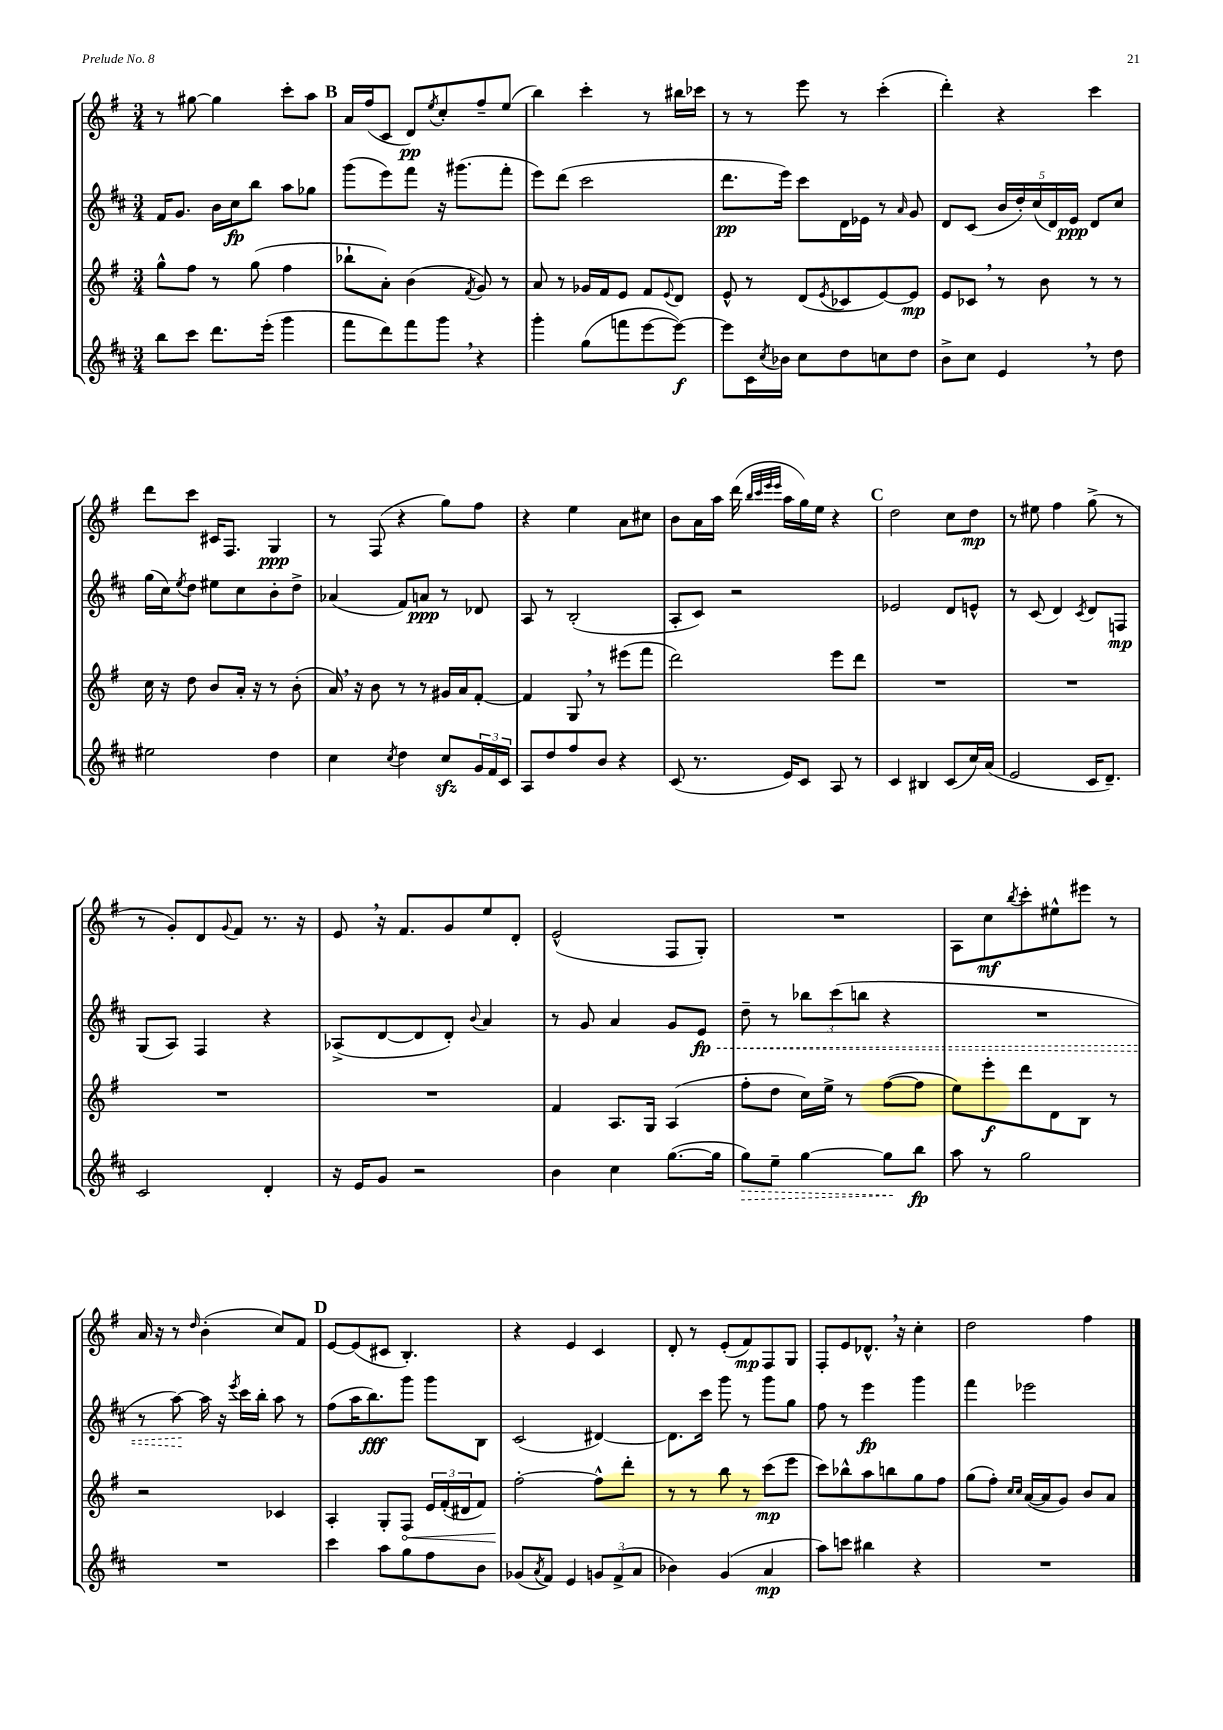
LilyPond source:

<<
\new StaffGroup <<
\new Staff = "s0" {
    \clef treble \key g \major \numericTimeSignature \time 3/4
    r8 gis''8~ gis''4 c'''8-. a''8 |
    \mark \markup { \bold "B" } a'16 fis''16( c'8 d'8\pp) \acciaccatura { e''8 } c''8-. fis''8-- e''8( |
    b''4) c'''4-. r8 bis''16 ces'''16 |
    r8 r8 e'''8 r8 c'''4-.( |
    d'''4-.) r4 c'''4 |
    d'''8 c'''8 cis'16 fis8. g4\ppp |
    r8 fis8( r4 g''8) fis''8 |
    r4 e''4 a'8 cis''8 |
    b'8 a'16 a''16 d'''16( \grace { b''32 c'''32 e'''32 e'''32 } a''16 g''16) e''16 r4 |
    \mark \markup { \bold "C" } d''2 c''8 d''8\mp |
    r8 eis''8 fis''4 g''8->( r8 |
    r8 g'8-.) d'8 \appoggiatura { g'8 } fis'8 r8. r16 |
    e'8 \breathe r16 fis'8. g'8 e''8 d'8-. |
    e'2-^( fis8 g8-.) |
    R2. |
    a8 c''8\mf \acciaccatura { b''8 } c'''8-. eis''8-^ eis'''8 r8 |
    a'16 r16 r8 \grace { d''16 } b'4-.( c''8) fis'8 |
    \mark \markup { \bold "D" } e'8~ e'8( cis'8 b4.-.) |
    r4 e'4 c'4 |
    d'8-. r8 e'8-.( fis'8\mp) fis8 g8 |
    fis8-. e'8 des'8.-^ \breathe r16 c''4-. |
    d''2 fis''4 \bar "|." |
}
\new Staff = "s1" {
    \clef treble \key d \major \numericTimeSignature \time 3/4
    fis'16 g'8. b'16 cis''16\fp b''8 a''8 ges''8 |
    \mark \markup { \bold "B" } g'''8( e'''8) fis'''8 r16 gis'''8.( fis'''8-. |
    e'''8) d'''8( cis'''2 |
    d'''8.\pp e'''16) cis'''8 d'16 ees'16 r8 \grace { a'16 } g'8 |
    d'8 cis'8( \tuplet 5/4 { b'16 d''16-.) cis''16( d'16) e'16\ppp } d'8 cis''8 |
    g''16( cis''16) \acciaccatura { e''8 } d''8 eis''8 cis''8 b'8-. d''8-> |
    aes'4( fis'8) a'8\ppp r8 des'8 |
    a8 r8 b2-.( |
    a8-. cis'8) r2 |
    \mark \markup { \bold "C" } ees'2 d'8 e'8-^ |
    r8 cis'8( d'4) \acciaccatura { cis'8 } d'8 f8\mp |
    g8( a8) fis4 r4 |
    aes8->( d'8~ d'8 d'8-.) \appoggiatura { b'8 } a'4 |
    r8 g'8 a'4 g'8 \once \override Hairpin.style = #'dashed-line e'8\fp\< |
    d''8-- r8 \tuplet 3/2 { bes''8 cis'''8( b''8 } r4 |
    R2. |
    r8 a''8~\!) a''16 r16 \acciaccatura { e'''8 } cis'''16 b''16-. a''8 r8 |
    \mark \markup { \bold "D" } fis''8( a''16 b''8.\fff) g'''8 g'''8 b8 |
    cis'2( dis'4~) |
    dis'8. cis'''16 g'''8 r8 g'''8 g''8 |
    fis''8 r8 e'''4\fp g'''4 |
    fis'''4 ees'''2 \bar "|." |
}
\new Staff = "s2" {
    \clef treble \key g \major \numericTimeSignature \time 3/4
    g''8-^ fis''8 r8 g''8( fis''4 |
    \mark \markup { \bold "B" } bes''8-! a'8-.) b'4( \acciaccatura { fis'8 } g'8) r8 |
    a'8 r8 ges'16 fis'16 e'8 fis'8 \appoggiatura { e'8 } d'8 |
    e'8-^ r8 d'8( \acciaccatura { e'8 } ces'8 e'8~) e'8\mp |
    e'8 ces'8 \breathe r8 b'8 r8 r8 |
    c''16 r16 d''8 b'8 a'16-. r16 r8 b'8-.( |
    a'16) \breathe r16 b'8 r8 r8 gis'16 a'16 fis'8~-. |
    fis'4 g8 \breathe r8 eis'''8( fis'''8 |
    d'''2) e'''8 d'''8 |
    \mark \markup { \bold "C" } R2. |
    R2. |
    R2. |
    R2. |
    fis'4 a8. g16 a4( |
    fis''8-. d''8 c''16) e''16-> r8 fis''8~( fis''8 |
    e''8) e'''8-.\f d'''8 d'8 b8 r8 |
    r2 ces'4 |
    \mark \markup { \bold "D" } a4-. g8-. \once \override Hairpin.circled-tip = ##t fis8\< \tuplet 3/2 { e'16 fis'16-.( dis'16 } fis'8) |
    fis''2~-.\! fis''8-^ d'''8-. |
    r8 r8 b''8 r8 c'''8\mp( e'''8 |
    c'''8) bes''8-^ a''8 b''8 g''8 fis''8 |
    g''8( fis''8-.) \grace { c''16 c''16 } a'16~( a'16 g'8) b'8 a'8 \bar "|." |
}
\new Staff = "s3" {
    \clef treble \key d \major \numericTimeSignature \time 3/4
    b''8 cis'''8 d'''8. e'''16-.( g'''4 |
    \mark \markup { \bold "B" } fis'''8 d'''8) fis'''8 g'''8 \breathe r4 |
    g'''4-. g''8( f'''8 e'''8~ e'''8~\f) |
    e'''8 cis'16 \acciaccatura { cis''8 } bes'16 cis''8 d''8 c''8 d''8 |
    b'8-> cis''8 e'4 \breathe r8 d''8 |
    eis''2 d''4 |
    cis''4 \acciaccatura { cis''8 } d''4 cis''8\sfz \tuplet 3/2 { g'16 fis'16 cis'16 } |
    a8 d''8 fis''8 b'8 r4 |
    cis'8( r8. e'16) cis'8 a8 r8 |
    \mark \markup { \bold "C" } cis'4 bis4 cis'8( cis''16) a'16( |
    e'2 cis'16 d'8.--) |
    cis'2 d'4-. |
    r16 e'16 g'8 r2 |
    b'4 cis''4 g''8.~( g''16 |
    \once \override Hairpin.style = #'dashed-line g''8\>) e''8-- g''4~ g''8\! b''8\fp |
    a''8 r8 g''2 |
    R2. |
    \mark \markup { \bold "D" } cis'''4 a''8 g''8 fis''8 b'8 |
    ges'8( \acciaccatura { a'8 } fis'8) e'4 \tuplet 3/2 { g'8 fis'8->( a'8 } |
    bes'4) g'4( a'4\mp |
    a''8) c'''8 bis''4 r4 |
    R2. \bar "|." |
}
>>
>>
\layout { \context { \Score \remove "Bar_number_engraver" } }
